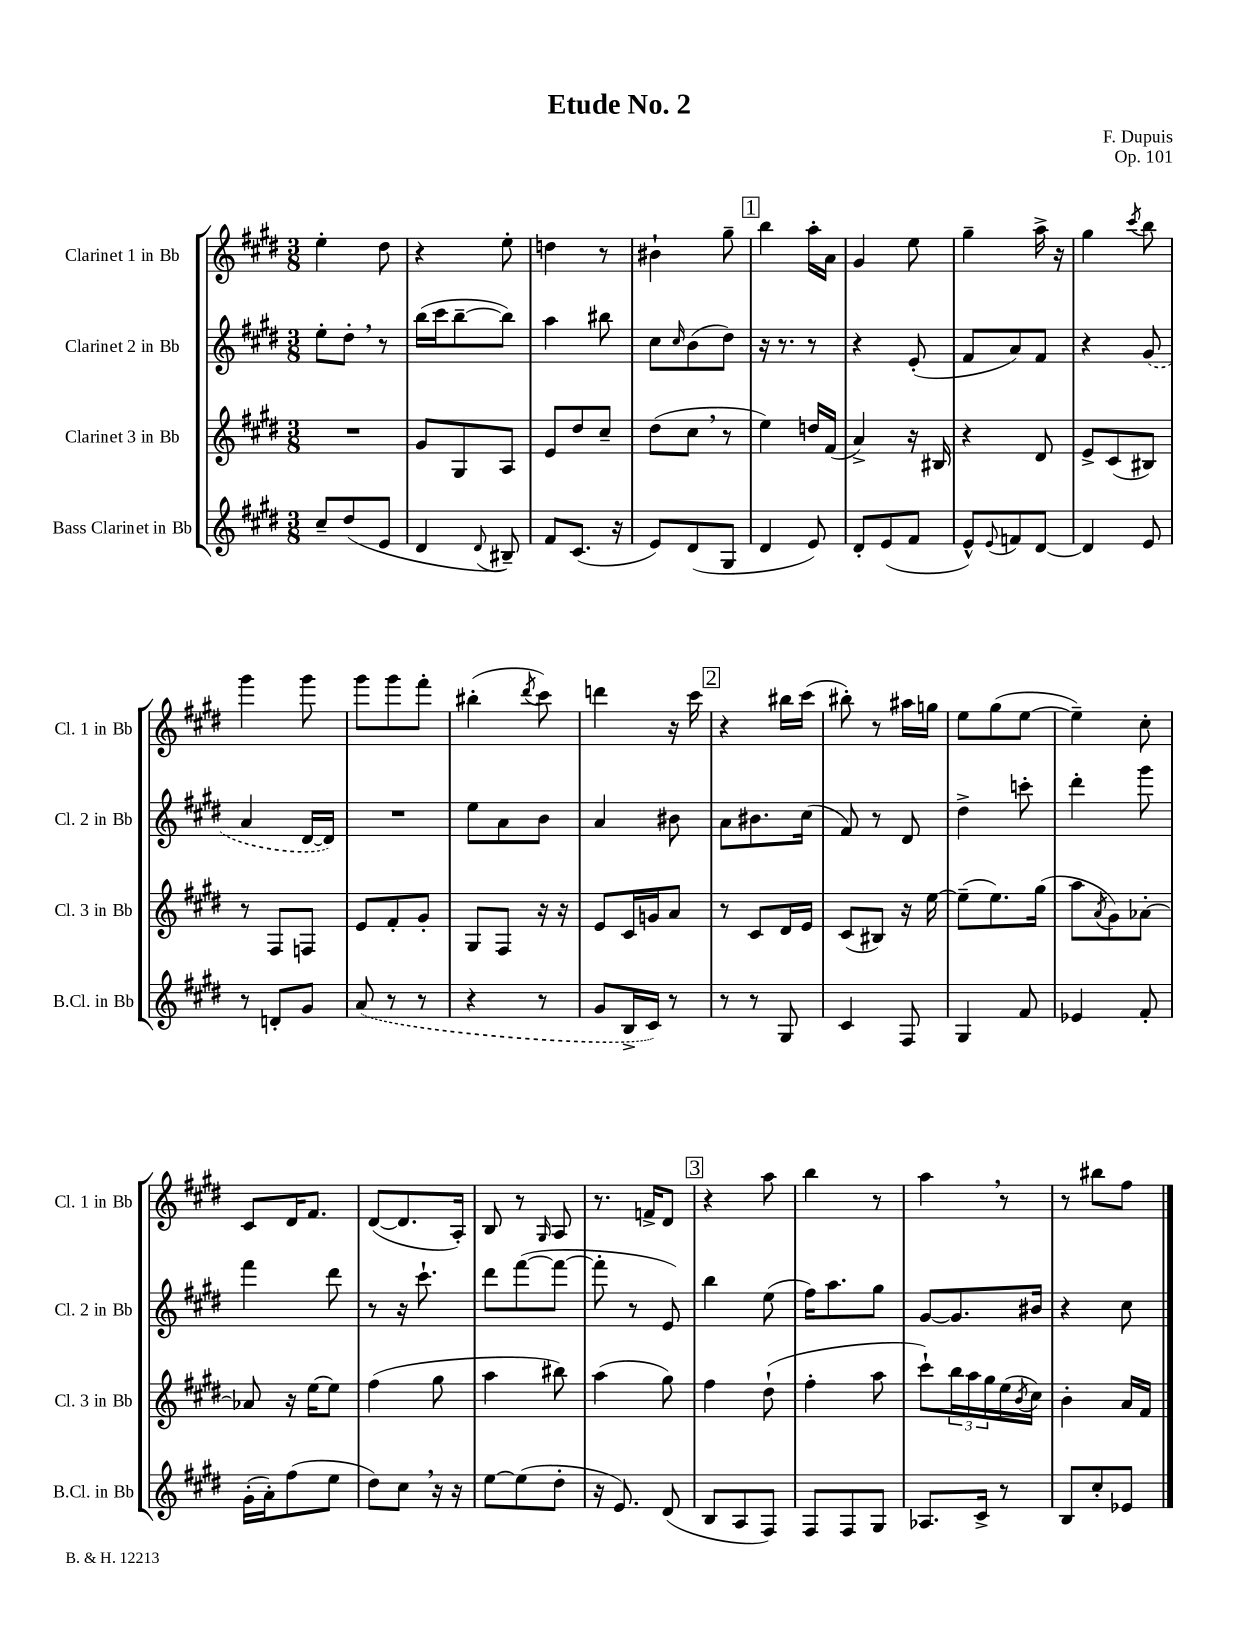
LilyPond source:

\header { title = "Etude No. 2" composer = "F. Dupuis" opus = "Op. 101" }
<<
\new StaffGroup <<
\new Staff = "s0" \with { instrumentName = "Clarinet 1 in Bb" shortInstrumentName = "Cl. 1 in Bb" } {
    \clef treble \key e \major \numericTimeSignature \time 3/8
    e''4-. dis''8 |
    r4 e''8-. |
    d''4 r8 |
    bis'4-! gis''8-- |
    \mark \markup { \box "1" } b''4 a''16-. a'16 |
    gis'4 e''8 |
    gis''4-- a''16-> r16 |
    gis''4 \acciaccatura { cis'''8 } b''8 |
    gis'''4 gis'''8 |
    gis'''8 gis'''8 fis'''8-. |
    bis''4-.( \acciaccatura { dis'''8 } cis'''8) |
    d'''4 r16 cis'''16 |
    \mark \markup { \box "2" } r4 bis''16 cis'''16( |
    bis''8-.) r8 ais''16 g''16 |
    e''8 gis''8( e''8~ |
    e''4--) cis''8-. |
    cis'8 dis'16 fis'8. |
    dis'8~( dis'8. a16-.) |
    b8 r8 \grace { gis16 } a8 |
    r8. f'16-> dis'8 |
    \mark \markup { \box "3" } r4 a''8 |
    b''4 r8 |
    a''4 \breathe r8 |
    r8 bis''8 fis''8 \bar "|." |
}
\new Staff = "s1" \with { instrumentName = "Clarinet 2 in Bb" shortInstrumentName = "Cl. 2 in Bb" } {
    \clef treble \key e \major \numericTimeSignature \time 3/8
    e''8-. dis''8-. \breathe r8 |
    b''16( cis'''16 b''8~-- b''8) |
    a''4 bis''8 |
    cis''8 \grace { cis''16 } b'8( dis''8) |
    \mark \markup { \box "1" } r16 r8. r8 |
    r4 e'8-.( |
    fis'8 a'8) fis'8 |
    r4 \once \slurDashed gis'8( |
    a'4 dis'16~ dis'16) |
    R4. |
    e''8 a'8 b'8 |
    a'4 bis'8 |
    \mark \markup { \box "2" } a'8 bis'8. cis''16( |
    fis'8) r8 dis'8 |
    dis''4-> c'''8-. |
    dis'''4-. gis'''8 |
    fis'''4 dis'''8 |
    r8 r16 cis'''8.-! |
    dis'''8 fis'''8~( fis'''8~ |
    fis'''8-. r8 e'8) |
    \mark \markup { \box "3" } b''4 e''8( |
    fis''16) a''8. gis''8 |
    gis'8~ gis'8. bis'16 |
    r4 cis''8 \bar "|." |
}
\new Staff = "s2" \with { instrumentName = "Clarinet 3 in Bb" shortInstrumentName = "Cl. 3 in Bb" } {
    \clef treble \key e \major \numericTimeSignature \time 3/8
    R4. |
    gis'8 gis8 a8 |
    e'8 dis''8 cis''8-- |
    dis''8( cis''8 \breathe r8 |
    \mark \markup { \box "1" } e''4) d''16 fis'16( |
    a'4->) r16 bis16 |
    r4 dis'8 |
    e'8-> cis'8( bis8) |
    r8 fis8 f8 |
    e'8 fis'8-. gis'8-. |
    gis8 fis8 r16 r16 |
    e'8 cis'16 g'16 a'8 |
    \mark \markup { \box "2" } r8 cis'8 dis'16 e'16 |
    cis'8( bis8) r16 e''16~ |
    e''8--( e''8.) gis''16( |
    a''8 \acciaccatura { a'8 } gis'8) aes'8~-. |
    aes'8 r16 e''16~ e''8 |
    fis''4( gis''8 |
    a''4 bis''8) |
    a''4( gis''8) |
    \mark \markup { \box "3" } fis''4 dis''8-!( |
    fis''4-. a''8 |
    cis'''8-!) \tuplet 3/2 { b''16 a''16 gis''16 } e''16( \acciaccatura { b'8 } cis''16) |
    b'4-. a'16 fis'16 \bar "|." |
}
\new Staff = "s3" \with { instrumentName = "Bass Clarinet in Bb" shortInstrumentName = "B.Cl. in Bb" } {
    \clef treble \key e \major \numericTimeSignature \time 3/8
    cis''8-- dis''8( e'8 |
    dis'4 \appoggiatura { dis'8 } bis8--) |
    fis'8 cis'8.( r16 |
    e'8) dis'8( gis8 |
    \mark \markup { \box "1" } dis'4 e'8) |
    dis'8-. e'8( fis'8 |
    e'8-^) \appoggiatura { e'8 } f'8 dis'8~ |
    dis'4 e'8 |
    r8 d'8-. gis'8 |
    \once \slurDashed a'8( r8 r8 |
    r4 r8 |
    gis'8 b16-> cis'16) r8 |
    \mark \markup { \box "2" } r8 r8 gis8 |
    cis'4 fis8 |
    gis4 fis'8 |
    ees'4 fis'8-. |
    gis'16-.( a'16-.) fis''8( e''8 |
    dis''8) cis''8 \breathe r16 r16 |
    e''8~ e''8( dis''8-. |
    r16 e'8.) dis'8( |
    \mark \markup { \box "3" } b8 a8 fis8) |
    fis8 fis8 gis8 |
    aes8. cis'16-> r8 |
    b8 cis''8-. ees'8 \bar "|." |
}
>>
>>
\layout { \context { \Score \remove "Bar_number_engraver" } }
